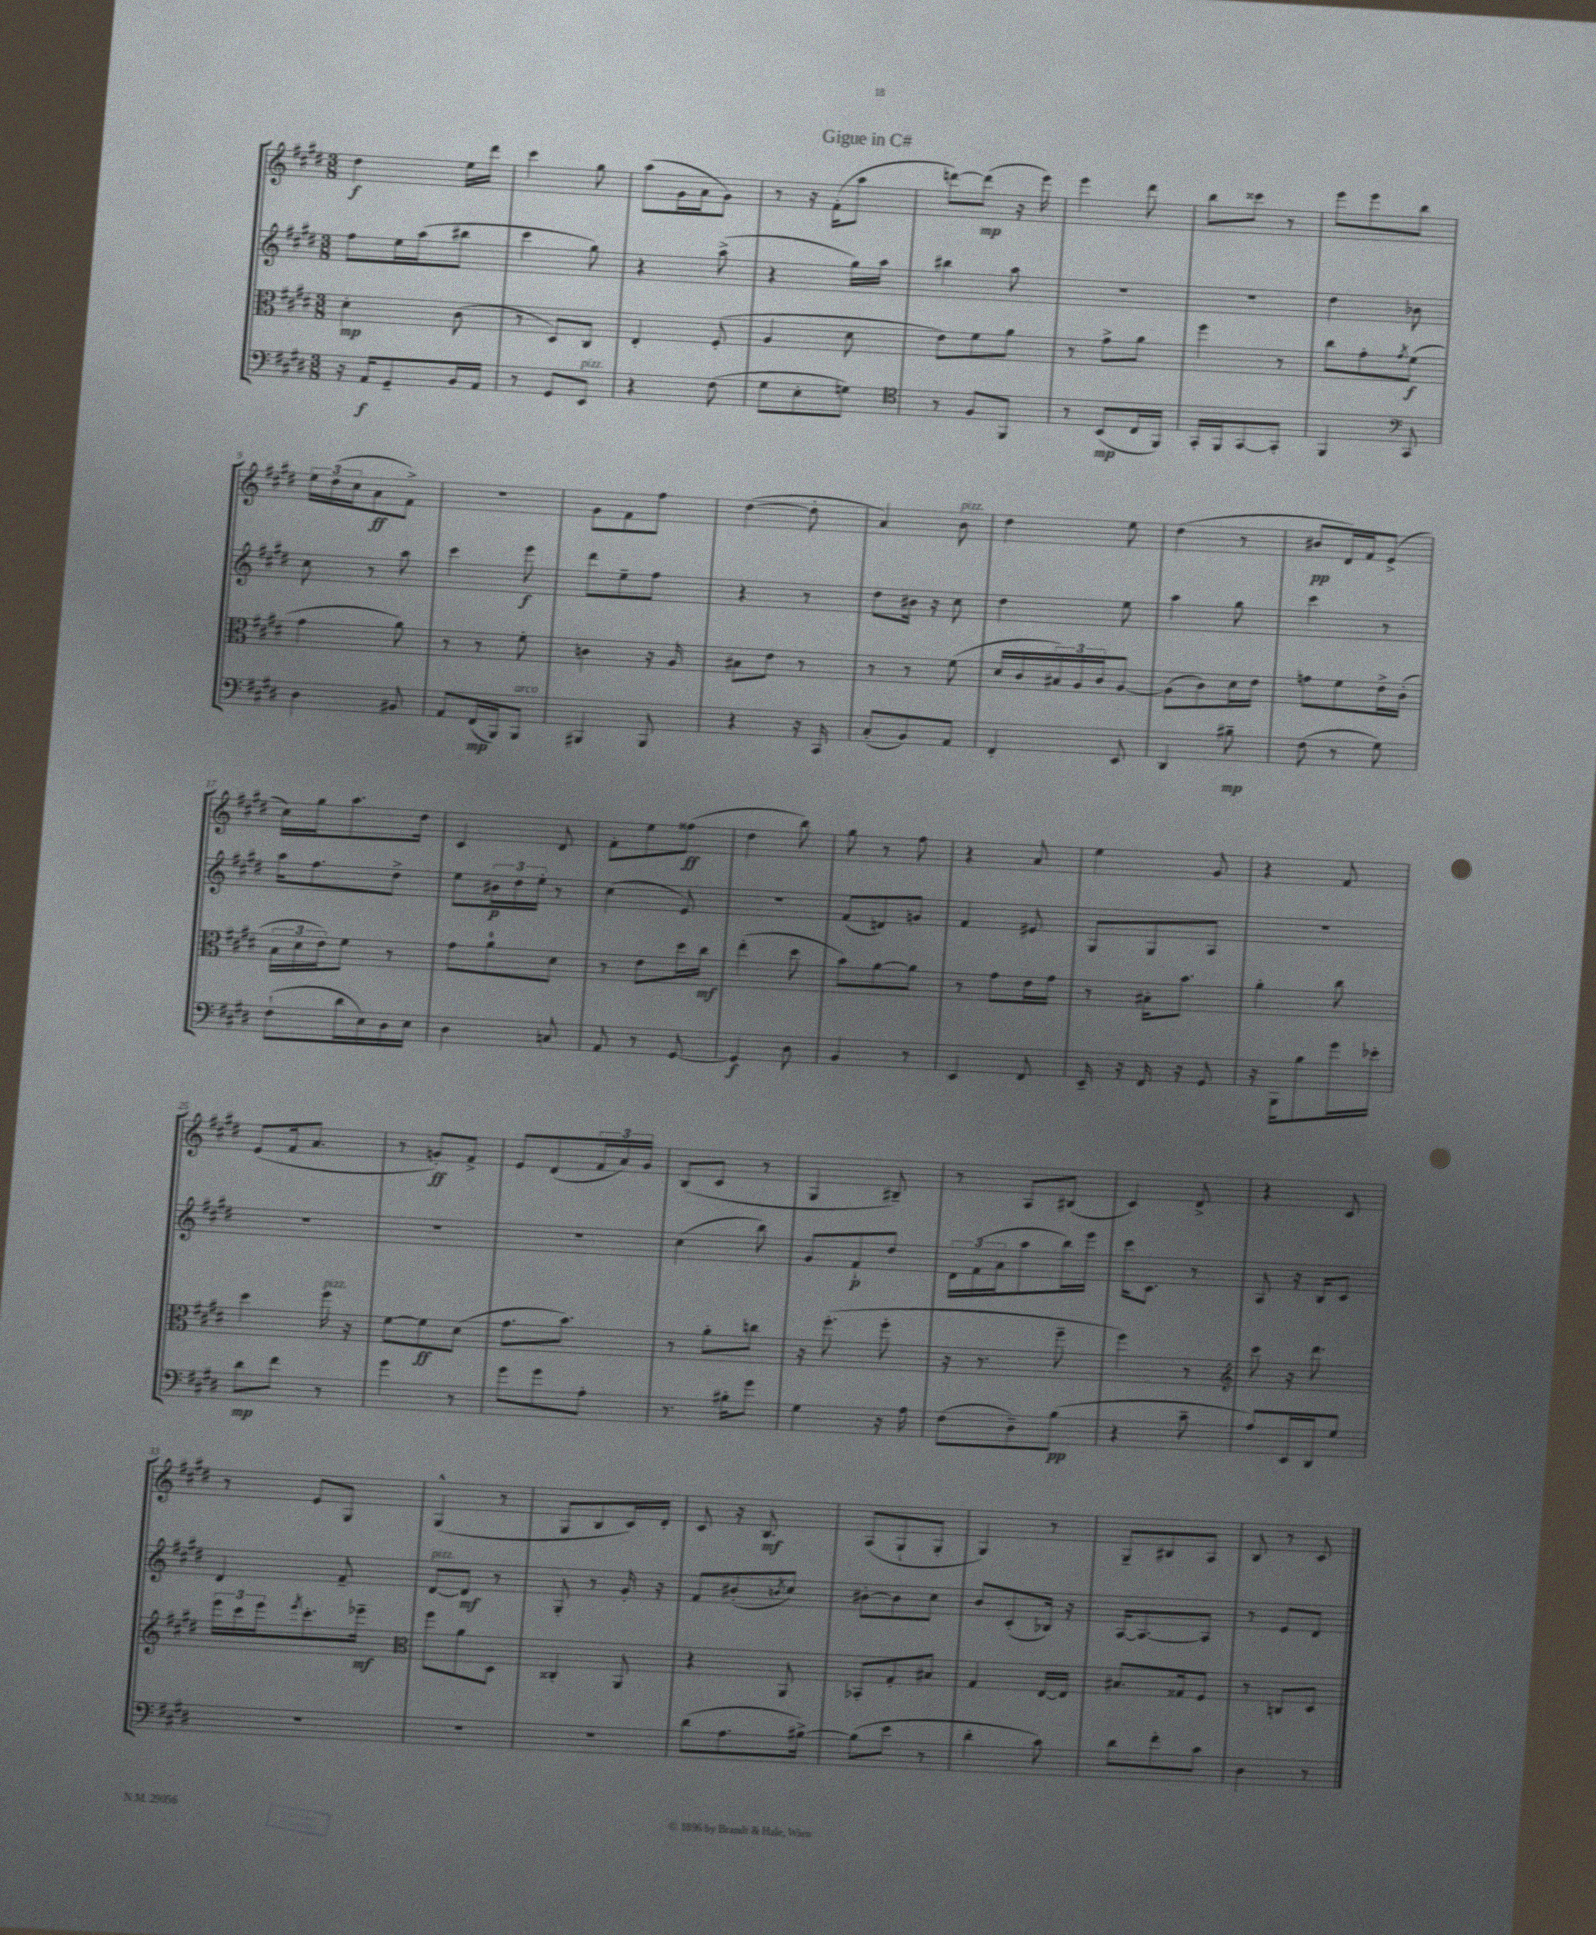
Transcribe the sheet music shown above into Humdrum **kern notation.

**kern	**dynam	**kern	**dynam	**kern	**dynam	**kern	**dynam
*part4	*part4	*part3	*part3	*part2	*part2	*part1	*part1
*staff4	*staff4	*staff3	*staff3	*staff2	*staff2	*staff1	*staff1
*clefF4	*	*clefC3	*	*clefG2	*	*clefG2	*
*k[f#c#g#d#]	*	*k[f#c#g#d#]	*	*k[f#c#g#d#]	*	*k[f#c#g#d#]	*
*M3/8	*	*M3/8	*	*M3/8	*	*M3/8	*
=1	=1	=1	=1	=1	=1	=1	=1
16r	.	4d#'\	mp	8ff#\L	.	4dd#\	f
16AA/KL	f	.	.	.	.	.	.
8GG#~/	.	.	.	16ee\L	.	.	.
.	.	.	.	(16aa\J	.	.	.
16BB/L	.	(8c#\	.	8bb#X\J	.	16ee\LL	.
16AA/JJ	.	.	.	.	.	16ddd#\JJ	.
=2	=2	=2	=2	=2	=2	=2	=2
8r	.	8r	.	4ccc#\	.	4ccc#\	.
8GG#/L	.	8D#/L)	.	.	.	.	.
!LO:TX:a:i:t=pizz.	!	!	!	!	!	!	!
8EE/J	.	8C#/J	.	8gg#\)	.	8gg#\	.
=3	=3	=3	=3	=3	=3	=3	=3
4r	.	4E'/	.	4r	.	(8aa\L	.
.	.	.	.	.	.	16g#\L	.
.	.	.	.	.	.	16a\J	.
(8F#\	.	(8F#'/	.	(8aa^\	.	8g#\J)	.
=4	=4	=4	=4	=4	=4	=4	=4
8G#\L	.	4A/	.	4r	.	8r	.
8E'\	.	.	.	.	.	16r	.
.	.	.	.	.	.	(16f#'\KL	.
8Gn\J)	.	8d#\	.	16gg#\LL)	.	8aa\J	.
.	.	.	.	16aa\JJ	.	.	.
=5	=5	=5	=5	=5	=5	=5	=5
*clefC4	*	*	*	*	*	*	*
8r	.	8e\L)	.	4bb#X\	.	[8dddn\L)	.
8F#/L	.	8f#\	.	.	.	(8ddd\J]	mp
8FF#/J	.	8a\J	.	8aa\	.	16r	.
.	.	.	.	.	.	16eee\)	.
=6	=6	=6	=6	=6	=6	=6	=6
8r	.	8r	.	4.r	.	4eee\	.
(8BB/L	mp	8g#^\L	.	.	.	.	.
16C#/L	.	8a\J	.	.	.	8ddd#\	.
16FF#/JJ)	.	.	.	.	.	.	.
=7	=7	=7	=7	=7	=7	=7	=7
16GG#'/LL	.	4ff#\	.	4.r	.	8bb\L	.
16FF#/J	.	.	.	.	.	.	.
[8GG#/	.	.	.	.	.	8ccc##X\J	.
8GG#'/J]	.	8r	.	.	.	8r	.
=8	=8	=8	=8	=8	=8	=8	=8
4FF#/	.	8cc#\L	.	4dd#\	.	8eee\L	.
.	.	8g#'\	.	.	.	8eee\	.
*clefF4	*	*	*	*	*	*	*
.	.	8qg#/	.	.	.	.	.
8CC#/	.	(8f#\J	f	8b-X\	.	8bb\J	.
!!LO:LB:g=z
=9	=9	=9	=9	=9	=9	=9	=9
4D#\	.	4g#\	.	8cc#\	.	24ee\LL	.
.	.	.	.	.	.	(24dd#\	.
.	.	.	.	.	.	24cc#\J	.
.	.	.	.	8r	.	8a\	ff
8BB#X/	.	8a\)	.	8aa\	.	8f#^\J)	.
=10	=10	=10	=10	=10	=10	=10	=10
8AA/L	.	8r	.	4ccc#\	.	4.r	.
(16FF#/L	mp	8r	.	.	.	.	.
16BBB/J)	.	.	.	.	.	.	.
!LO:TX:a:i:t=arco	!	!	!	!	!	!	!
8BBB/J	.	8f#'\	.	8eee\	f	.	.
=11	=11	=11	=11	=11	=11	=11	=11
4BBB#X/	.	4cn\	.	8ddd#\L	.	8g#\L	.
.	.	.	.	8ee~\	.	8f#\	.
8BBB#/	.	16r	.	8ff#\J	.	8ff#\J	.
.	.	16A/	.	.	.	.	.
=12	=12	=12	=12	=12	=12	=12	=12
4r	.	8B#X\L	.	4r	.	([4dd#\	.
.	.	8e\J	.	.	.	.	.
16r	.	8r	.	8r	.	8dd#'\]	.
16CC#/	.	.	.	.	.	.	.
=13	=13	=13	=13	=13	=13	=13	=13
(8C#'/L	.	8r	.	8dd#\L	.	4a/)	.
8BB/)	.	8r	.	16b#X\Jk	.	.	.
.	.	.	.	16r	.	.	.
!	!	!	!	!	!	!LO:TX:a:i:t=pizz.	!
8AA/J	.	(8f#\	.	8cc#\	.	8b\	.
=14	=14	=14	=14	=14	=14	=14	=14
4FF#'/	.	16d#/LL	.	4dd#\	.	4dd#\	.
.	.	16c#/	.	.	.	.	.
.	.	24B#X/)	.	.	.	.	.
.	.	24A/	.	.	.	.	.
.	.	24c#/J	.	.	.	.	.
8EE/	.	[8A/J	.	8ee\	.	8ee\	.
=15	=15	=15	=15	=15	=15	=15	=15
4DD#/	.	(8A\L]	.	4aa\	.	(4dd#\	.
.	.	8c#\)	.	.	.	.	.
8B#X~\	mp	16d#\L	.	8gg#\	.	8r	.
.	.	16e\JJ	.	.	.	.	.
=16	=16	=16	=16	=16	=16	=16	=16
(8F#\	.	8gn\L	.	4ccc#\	.	8b#X/L	pp
8r	.	8f#\	.	.	.	16d#/L)	.
.	.	.	.	.	.	16f#/J	.
8G#\)	.	16e^\L	.	8r	.	(8e^/J	.
.	.	(16c#'\JJ	.	.	.	.	.
!!LO:LB:g=z
=17	=17	=17	=17	=17	=17	=17	=17
(8F#`\L	.	24B\LL	.	16aa\KL	.	16cc#\LL)	.
.	.	24d#\	.	.	.	.	.
.	.	.	.	8.ff#\	.	16gg#\J	.
.	.	24e\J)	.	.	.	.	.
16d#\L	.	8f#\J	.	.	.	8.aa\	.
16E\)	.	.	.	.	.	.	.
16D#\	.	8r	.	8dd#^\J	.	.	.
16E\JJ	.	.	.	.	.	16dd#\Jk	.
=18	=18	=18	=18	=18	=18	=18	=18
4D#\	.	8g#\L	.	8ee\L	.	4c#/	.
.	.	8a\	.	24b#X\L	p	.	.
.	.	.	.	24dd#\	.	.	.
.	.	.	.	24ee'\JJ	.	.	.
8Cn/	.	8d#\J	.	8r	.	8d#/	.
=19	=19	=19	=19	=19	=19	=19	=19
8AA/	.	8r	.	(4cc#\	.	8f#'\L	.
8r	.	8e\L	.	.	.	8ee\	.
[8GG#/	.	16dd#\L	.	8e/)	.	(8ff##X\J	ff
.	.	16cc#\JJ	mf	.	.	.	.
=20	=20	=20	=20	=20	=20	=20	=20
4GG#/]	f	(4ee'\	.	4.r	.	4dd#\	.
8D#\	.	8dd#\	.	.	.	8bb\)	.
=21	=21	=21	=21	=21	=21	=21	=21
4BB/	.	8b\L)	.	(8f#/L	.	8gg#\	.
.	.	[8a\	.	8dn/)	.	8r	.
8r	.	8a\J]	.	8gn/J	.	8ff#\	.
=22	=22	=22	=22	=22	=22	=22	=22
4EE/	.	8r	.	4f#/	.	4r	.
.	.	8g#\L	.	.	.	.	.
8FF#/	.	16e\L	.	8e#X/	.	8a/	.
.	.	16g#\JJ	.	.	.	.	.
=23	=23	=23	=23	=23	=23	=23	=23
16EE~/	.	8r	.	8G#/L	.	4ee\	.
16r	.	.	.	.	.	.	.
16FF#/	.	16B#X'\KL	.	8G#/	.	.	.
16r	.	8.b\J	.	.	.	.	.
8GG#/	.	.	.	8A/J	.	8g#/	.
=24	=24	=24	=24	=24	=24	=24	=24
16r	.	4a'\	.	4.r	.	4r	.
16BBB\KL	.	.	.	.	.	.	.
8B\	.	.	.	.	.	.	.
16g#\L	.	8cc#\	.	.	.	8f#/	.
16e-X'\JJ	.	.	.	.	.	.	.
!!LO:LB:g=z
=25	=25	=25	=25	=25	=25	=25	=25
8d#\L	mp	4dd#\	.	4.r	.	(8e/L	.
8f#\J	.	.	.	.	.	16f#/k	.
.	.	.	.	.	.	8.a/J	.
!	!	!LO:TX:a:i:t=pizz.	!	!	!	!	!
8r	.	16ff#\	.	.	.	.	.
.	.	16r	.	.	.	.	.
=26	=26	=26	=26	=26	=26	=26	=26
4g#\	.	[8f#\L	.	4.r	.	8r	.
.	.	8f#\]	ff	.	.	8gn'/L)	ff
8r	.	(8d#\J	.	.	.	8f#^/J	.
=27	=27	=27	=27	=27	=27	=27	=27
8g#\L	.	8.g#\L	.	4.r	.	8e/L	.
8g#\	.	.	.	.	.	(8d#/	.
.	.	8.b\J)	.	.	.	.	.
8A'\J	.	.	.	.	.	24f#/L	.
.	.	.	.	.	.	24a/)	.
.	.	.	.	.	.	24g#/JJ	.
=28	=28	=28	=28	=28	=28	=28	=28
8.r	.	8r	.	(4cc#\	.	(8B/L	.
.	.	8a'\L	.	.	.	8c#/J	.
16B#X'\KL	.	.	.	.	.	.	.
8g#\J	.	8ccn\J	.	8bb\)	.	8r	.
=29	=29	=29	=29	=29	=29	=29	=29
4G#\	.	16r	.	8g#/L	.	4G#/	.
.	.	(8.ff#'\	.	.	.	.	.
.	.	.	.	8f#`/	p	.	.
16r	.	8ff#'\	.	8dd#/J	.	8B#X~/)	.
16A\	.	.	.	.	.	.	.
=30	=30	=30	=30	=30	=30	=30	=30
(8F#\L	.	16r	.	24d#\LL	.	8r	.
.	.	.	.	(24f#\	.	.	.
.	.	8.r	.	.	.	.	.
.	.	.	.	24a\J	.	.	.
8D#~\)	.	.	.	8aa\	.	8A/L	.
(8B\J	pp	8ff#~\	.	16bb\L)	.	(8B#X/J	.
.	.	.	.	16eee\JJ	.	.	.
=31	=31	=31	=31	=31	=31	=31	=31
4r	.	4ff#\)	.	16ccc#\KL	.	4c#/)	.
.	.	.	.	8.c#\J	.	.	.
8c#~\	.	8r	.	8r	.	8d#^/	.
=32	=32	=32	=32	=32	=32	=32	=32
*	*	*clefG2	*	*	*	*	*
8A/L)	.	8ccc#\	.	8A/	.	4r	.
16EE/L	.	16r	.	16r	.	.	.
16DD#/J	.	8.ddd#\	.	16B/KL	.	.	.
8G#/J	.	.	.	8c#/J	.	8c#/	.
!!LO:LB:g=z
=33	=33	=33	=33	=33	=33	=33	=33
4.r	.	24eee\LL	.	4d#/	.	8r	.
.	.	24ccc#\	.	.	.	.	.
.	.	24eee\J	.	.	.	.	.
.	.	8qeee/	.	.	.	.	.
.	.	8.ccc#'\	.	.	.	8e/L	.
.	.	.	.	8f#~/	.	8G#/J	.
.	.	16eee-X~\Jk	mf	.	.	.	.
=34	=34	=34	=34	=34	=34	=34	=34
*	*	*clefC3	*	*	*	*	*
!	!	!	!	!LO:TX:a:i:t=pizz.	!	!	!
4.r	.	8ff#\L	.	[8d#/L	.	(4G#^^/	.
.	.	8a\	.	8d#/J]	mf	.	.
.	.	8D#\J	.	8r	.	8r	.
=35	=35	=35	=35	=35	=35	=35	=35
4.r	.	4C##X'/	.	8G#'/	.	8G#/L	.
.	.	.	.	8r	.	8B/	.
.	.	8AA/	.	16g#'/	.	16c#/L)	.
.	.	.	.	16r	.	16d#'/JJ	.
=36	=36	=36	=36	=36	=36	=36	=36
(8d#\L	.	4r	.	8f#/L	.	8c#/	.
8.A\	.	.	.	(8b#X'/	.	16r	.
.	.	.	.	.	.	8.B/	mf
.	.	.	.	8qbn/	.	.	.
.	.	8AA/	.	8cc#/J)	.	.	.
[16B#X^\Jk)	.	.	.	.	.	.	.
=37	=37	=37	=37	=37	=37	=37	=37
(8B#\L]	.	8BB-X'/L	.	[8b#X'\L	.	(8A/L	.
8e\J	.	8G#'/	.	8b#\]	.	8G#`/	.
8r	.	8B#X/J	.	8cc#\J	.	8G#'/J	.
=38	=38	=38	=38	=38	=38	=38	=38
4d#'\	.	4G#/	.	8b/L	.	4G#/)	.
.	.	.	.	(8c#'/	.	.	.
8c#\)	.	[16E/LL	.	16B-X/Jk)	.	8r	.
.	.	16E/JJ]	.	16r	.	.	.
=39	=39	=39	=39	=39	=39	=39	=39
8d#\L	.	8.B#X/L	.	[16A/KL	.	8G#~/L	.
.	.	.	.	8.A/_	.	.	.
8f#'\	.	.	.	.	.	8B#X/	.
.	.	16G##X/k	.	.	.	.	.
8c#\J	.	8F#/J	.	8A/J]	.	8A/J	.
=40	=40	=40	=40	=40	=40	=40	=40
4D#\	.	8r	.	8r	.	8B/	.
.	.	8Cn/L	.	8e/L	.	8r	.
8r	.	8D#/J	.	8d#/J	.	8c#/	.
==	==	==	==	==	==	==	==
*-	*-	*-	*-	*-	*-	*-	*-
